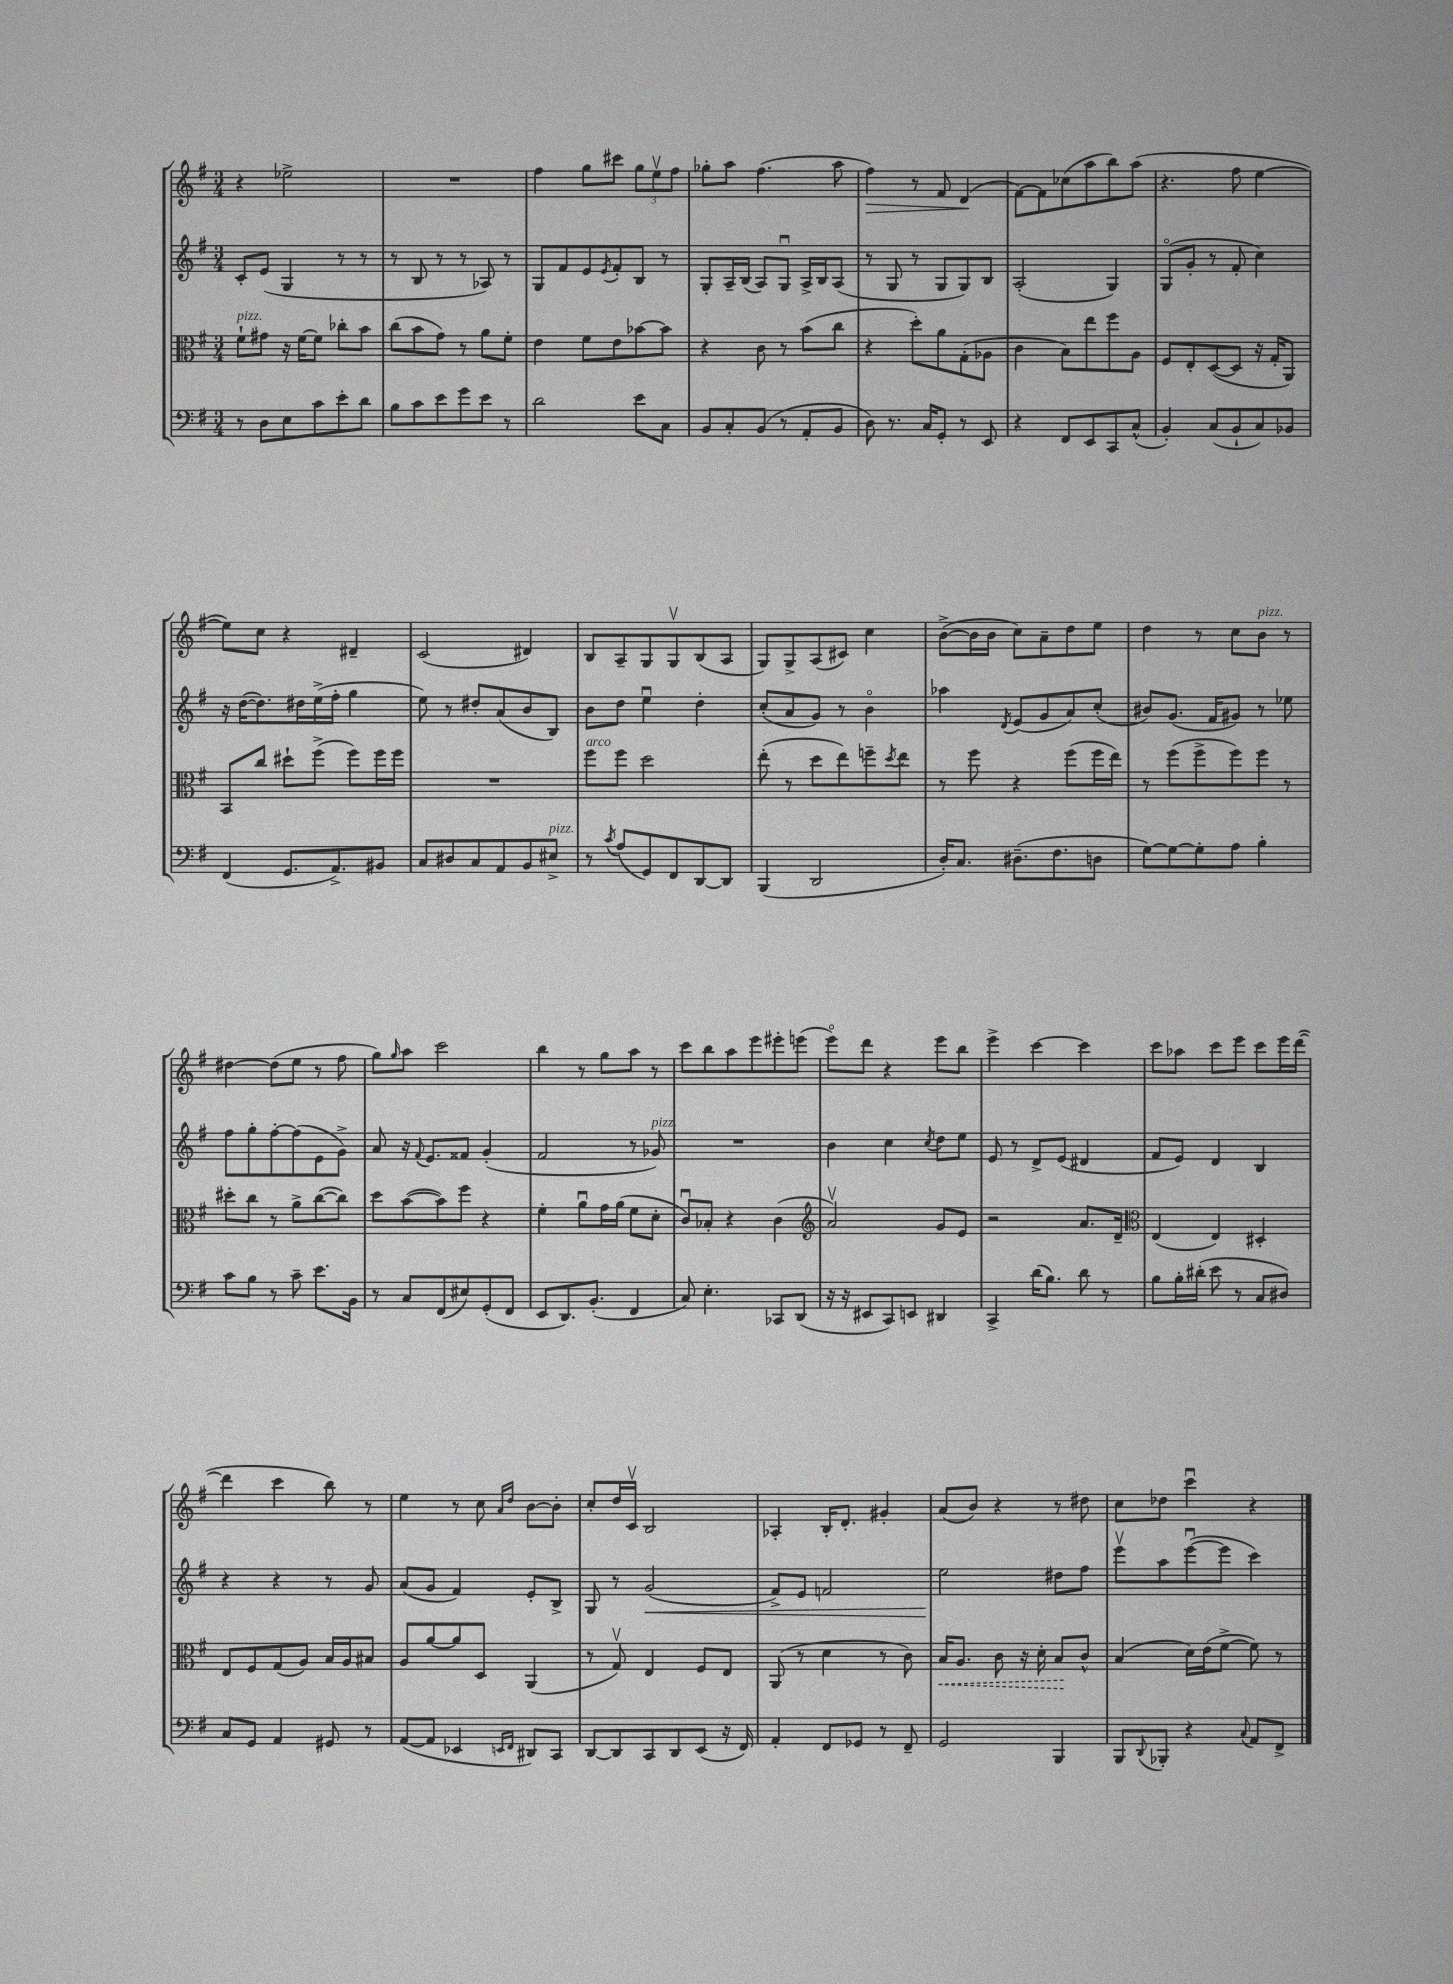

**kern	**kern	**dynam	**kern	**dynam	**kern	**dynam
*part4	*part3	*part3	*part2	*part2	*part1	*part1
*staff4	*staff3	*staff3	*staff2	*staff2	*staff1	*staff1
*clefF4	*clefC3	*	*clefG2	*	*clefG2	*
*k[f#]	*k[f#]	*	*k[f#]	*	*k[f#]	*
*M3/4	*M3/4	*	*M3/4	*	*M3/4	*
=3	=3	=3	=3	=3	=3	=3
!	!LO:TX:a:i:t=pizz.	!	!	!	!	!
8r	8f#`\L	.	8c'/L	.	4r	.
8D\L	8g#X\J	.	(8e/J	.	.	.
8E\	16r	.	4G/	.	2ee-X^\	.
.	[16f#\KL	.	.	.	.	.
8c\	8f#\J]	.	.	.	.	.
8e'\	8cc-X'\L	.	8r	.	.	.
8d\J	8b\J	.	8r	.	.	.
=4	=4	=4	=4	=4	=4	=4
8B\L	(8cc\L	.	8r	.	2.r	.
8c\	8b\	.	8B/	.	.	.
8e\	8g\J)	.	8r	.	.	.
8g\	8r	.	8r	.	.	.
8e\J	8a\L	.	8A-X/)	.	.	.
8r	8f#'\J	.	8r	.	.	.
=5	=5	=5	=5	=5	=5	=5
2d\	4e\	.	8G/L	.	4ff#\	.
.	.	.	8f#/	.	.	.
.	8f#\L	.	8e/	.	8gg\L	.
.	.	.	8qe/	.	.	.
.	8e\	.	8f#'/	.	8ccc#X\J	.
8e\L	[8b-X\	.	8B/J	.	12gg\L	.
.	.	.	.	.	12eev\	.
8C\J	8b-\J]	.	8r	.	.	.
.	.	.	.	.	12ff#\J	.
=6	=6	=6	=6	=6	=6	=6
8BB/L	4r	.	8G'/L	.	8gg-X'\L	.
8C'/	.	.	16A~/L	.	8aa\J	.
.	.	.	(16B/JJ	.	.	.
(8BB/J	8c\	.	8A/L)	.	(4.ff#\	.
8r	8r	.	8Gu/J	.	.	.
8AA'/L	(8b\L	.	16A^/LL	.	.	.
.	.	.	16B/J	.	.	.
8BB/J	8cc\J	.	(8A/J	.	8aa\	.
=7	=7	=7	=7	=7	=7	=7
!	!	!	!	!	!	!LO:HP:b
8D\)	4r	.	8r	.	4ff#\)	>
8.r	.	.	8G/	.	.	.
.	8dd'\L)	.	8r	.	8r	.
16C/KL	.	.	.	.	.	.
8GG'/J	8a\	.	8G/L	.	8f#/	.
8r	(8G'\	.	8G/)	.	(4d/	.
8EE/	8A-X\J	.	8B/J	.	.	.
.	.	.	.	.	.	]
=8	=8	=8	=8	=8	=8	=8
4r	4c\	.	(2A'/	.	[8f#\L)	.
.	.	.	.	.	8f#\]	.
8FF#/L	8B\L)	.	.	.	(8cc-X\	.
8EE/	8ee\	.	.	.	8aa\	.
8CC/	8ff#\	.	4G/)	.	8bb\)	.
(8C^^/J	8A\J	.	.	.	(8aa\J	.
=9	=9	=9	=9	=9	=9	=9
4BB'/)	8F#/L	.	(8G/L	.	4.r	.
.	8E'/	.	8g'/J	.	.	.
(8C/L	([8D/	.	8r	.	.	.
8BB`/	8D/J]	.	8f#'/	.	8ff#\	.
8C/)	16r	.	4cc\)	.	[4ee\	.
.	16G'/KL	.	.	.	.	.
8BB-X/J	8AA/J)	.	.	.	.	.
!!LO:LB:g=z
=10	=10	=10	=10	=10	=10	=10
(4FF#/	8BB/L	.	16r	.	8ee\L])	.
.	.	.	([16dd\KL	.	.	.
.	8cc/J	.	8.dd\])	.	8cc\J	.
8.GG/L	8dd#X`\L	.	.	.	4r	.
.	.	.	16dd#X\L	.	.	.
.	(8ff#^\J	.	(16ee^\	.	.	.
8.AA^/)	.	.	16ff#'\JJ	.	.	.
.	8ff#\L)	.	4gg\	.	4d#X~/	.
8BB#X/J	16ff#\L	.	.	.	.	.
.	16ff#\JJ	.	.	.	.	.
=11	=11	=11	=11	=11	=11	=11
8C/L	2.r	.	8ee\)	.	(2c/	.
8D#X/	.	.	8r	.	.	.
8C/	.	.	8dd#X'/L	.	.	.
8AA/	.	.	(8a/	.	.	.
8BB/	.	.	8b/	.	4d#X/)	.
!LO:TX:a:i:t=pizz.	!	!	!	!	!	!
8E#X^/J	.	.	8B/J)	.	.	.
=12	=12	=12	=12	=12	=12	=12
!	!LO:TX:a:i:t=arco	!	!	!	!	!
8r	8ff#\L	.	8b\L	.	8B/L	.
8qc/	.	.	.	.	.	.
(8A/L	8ff#\J	.	8dd\J	.	8A~/	.
8GG/)	2dd\	.	4eeu\	.	8G/	.
8FF#/	.	.	.	.	8Gv/	.
[8DD/	.	.	4dd'\	.	(8B/	.
8DD/J]	.	.	.	.	8A/J	.
=13	=13	=13	=13	=13	=13	=13
(4BBB/	(8ee'\	.	(8cc'/L	.	8G/L)	.
.	8r	.	8a/	.	8G^/	.
2DD/	8dd\L	.	8g/J)	.	(8A/	.
.	8ee\)	.	8r	.	8c#X/J)	.
.	8ffn~\	.	4b\	.	4cc\	.
.	8qdd/	.	.	.	.	.
.	8ee\J	.	.	.	.	.
=14	=14	=14	=14	=14	=14	=14
16D'/KL)	8r	.	4aa-X\	.	([8b^\L	.
8.C/J	.	.	.	.	.	.
.	8ff#\	.	.	.	16b\L]	.
.	.	.	.	.	16b\JJ	.
.	.	.	8qd/	.	.	.
(8.D#X~\L	4r	.	(8e/L	.	8cc\L)	.
.	.	.	8g/	.	8a~\	.
8.F#\	.	.	.	.	.	.
.	(8ff#\L	.	8a/)	.	8dd\	.
8Dn\J	16ff#\L	.	(8cc'/J	.	8ee\J	.
.	16ee\JJ)	.	.	.	.	.
=15	=15	=15	=15	=15	=15	=15
[8G\L)	8r	.	8b#X/L)	.	4dd\	.
8G\_	(8ff#\L	.	(8.g/J	.	.	.
8G'\]	8ff#^\	.	.	.	8r	.
.	.	.	16f#/KL	.	.	.
8A\J	8ff#\)	.	8g#X/J)	.	8cc\L	.
!	!	!	!	!	!LO:TX:a:i:t=pizz.	!
4B'\	8ff#\J	.	8r	.	8b\J	.
.	8r	.	8ee-X\	.	8r	.
!!LO:LB:g=z
=16	=16	=16	=16	=16	=16	=16
8c\L	8dd#X'\L	.	8ff#\L	.	[4dd#X\	.
8B\J	8cc\J	.	8gg'\	.	.	.
8r	8r	.	[8ff#'\	.	(8dd#\L]	.
8c~\	8a^\L	.	(8ff#\]	.	8ee\J	.
8.e\L	([8cc\	.	8e\	.	8r	.
.	8cc\J])	.	8g^\J)	.	8ff#\	.
16BB\Jk	.	.	.	.	.	.
=17	=17	=17	=17	=17	=17	=17
8r	8dd\L	.	8a/	.	8gg\L)	.
.	.	.	.	.	16qqgg/	.
8C/L	([8b\	.	16r	.	8aa\J	.
.	.	.	8qqf#/	.	.	.
.	.	.	8.e/L	.	.	.
(8FF#/	8b\])	.	.	.	2ccc\	.
8E#X/)	8ff#\J	.	8f##X/J	.	.	.
(8GG'/	4r	.	(4g'/	.	.	.
8FF#/J	.	.	.	.	.	.
=18	=18	=18	=18	=18	=18	=18
8EE/L	4f#'\	.	2f#/	.	4bb\	.
8.DD/)	.	.	.	.	.	.
.	8au\L	.	.	.	8r	.
(8.BB'/J	.	.	.	.	.	.
.	16g\L	.	.	.	8gg\L	.
.	(16a\JJ	.	.	.	.	.
4FF#/	8f#\L	.	8r	.	8aa\J	.
!	!	!	!LO:TX:a:i:t=pizz.	!	!	!
.	8d'\J	.	8g-X/)	.	8r	.
=19	=19	=19	=19	=19	=19	=19
8C/)	8cu/L)	.	2.r	.	8ccc\L	.
4.E'\	8B-X'/J	.	.	.	8bb\	.
.	4r	.	.	.	8aa\	.
.	.	.	.	.	8eee\	.
8CC-X/L	(4c\	.	.	.	8eee#X'\	.
(8DD/J	.	.	.	.	(8eeen\J	.
=20	=20	=20	=20	=20	=20	=20
*	*clefG2	*	*	*	*	*
16r	2av/)	.	4b\	.	8eee\L)	.
16r	.	.	.	.	.	.
8EE#X/L	.	.	.	.	8ddd\J	.
8CC/)	.	.	4cc\	.	4r	.
8EEn/J	.	.	.	.	.	.
.	.	.	8qcc/	.	.	.
4DD#X/	8g/L	.	8dd\L	.	8eee\L	.
.	8e/J	.	8ee\J	.	8bb\J	.
=21	=21	=21	=21	=21	=21	=21
4CC^/	2r	.	8e/	.	4eee^\	.
.	.	.	8r	.	.	.
(16d\KL	.	.	8d^/L	.	[4ccc\	.
8.B\J)	.	.	.	.	.	.
.	.	.	(8e/J	.	.	.
8d\	8.a/L	.	4d#X/	.	4ccc\]	.
8r	.	.	.	.	.	.
.	16d~/Jk	.	.	.	.	.
=22	=22	=22	=22	=22	=22	=22
*	*clefC3	*	*	*	*	*
8B\L	(4E/	.	8f#/L	.	8ccc\L	.
16B'\L	.	.	8e/J)	.	8aa-X\J	.
(16d#X'\JJ	.	.	.	.	.	.
8e\	4E/)	.	4d/	.	8ccc\L	.
8r	.	.	.	.	8eee\J	.
8C/L	4D#X'/	.	4B/	.	8ccc\L	.
8D#X/J)	.	.	.	.	16eee\L	.
.	.	.	.	.	([16ddd\JJ	.
!!LO:LB:g=z
=23	=23	=23	=23	=23	=23	=23
8C/L	8E/L	.	4r	.	4ddd\]	.
8GG/J	8F#/	.	.	.	.	.
4AA/	(8G/	.	4r	.	4ccc\	.
.	8A/J)	.	.	.	.	.
8GG#X/	16B/LL	.	8r	.	8bb\)	.
.	16A/J	.	.	.	.	.
8r	8B#X/J	.	8g/	.	8r	.
=24	=24	=24	=24	=24	=24	=24
([8AA/L	8A/L	.	(8a/L	.	4ee\	.
8AA/J]	[8a/	.	8g/J	.	.	.
4EE-X/	8a/]	.	4f#/)	.	8r	.
.	8D/J	.	.	.	8cc\	.
16qqEEn/LL	.	.	.	.	16qqa/LL	.
16qqFF#/JJ	.	.	.	.	16qqdd/JJ	.
8DD#X/L)	(4AA/	.	8e'/L	.	[8b\L	.
8CC/J	.	.	8B^/J	.	8b'\J]	.
=25	=25	=25	=25	=25	=25	=25
[8DD/L	8r	.	8G/	.	8cc'/L	.
8DD/]	8Gv/)	.	8r	.	16dd/L	.
.	.	.	.	.	16cv/JJ	.
!	!	!	!	!LO:HP:b	!	!
8CC/	4E/	.	(2g/	<	2B/	.
8DD/	.	.	.	.	.	.
(8EE/J	8F#/L	.	.	.	.	.
16r	8E/J	.	.	.	.	.
16FF#/)	.	.	.	.	.	.
=26	=26	=26	=26	=26	=26	=26
4AA'/	(8AA/	.	8f#^/L)	.	4A-X'/	.
.	8r	.	8e/J	.	.	.
8FF#/L	4d\	.	2fn/	.	16B'/KL	.
.	.	.	.	.	8.d'/J	.
8GG-X/J	.	.	.	.	.	.
8r	8r	.	.	.	4g#X'/	.
8FF#~/	8c\)	.	.	.	.	.
=27	=27	=27	=27	=27	=27	=27
!	!	!LO:HP:b	!	!	!	!
2GG/	16B/KL	<	2ee\	.	(8a/L	.
.	8.A/J	.	.	.	.	.
.	.	.	.	.	8b/J)	.
.	8c\	.	.	.	4r	.
.	16r	.	.	.	.	.
.	16d'\	.	.	.	.	.
4BBB/	8B/L	.	8dd#X\L	[	8r	.
.	8c^^/J	[	8ff#\J	.	8dd#X\	.
=28	=28	=28	=28	=28	=28	=28
8BBB/L	(4B/	.	8eeev\L	.	8cc\L	.
8qqDD/	.	.	.	.	.	.
8BBB-X'/J	.	.	8aa\	.	8dd-X\J	.
4r	16d\LL)	.	([8eeeu\	.	4cccu\	.
.	(16e\J	.	.	.	.	.
.	[8f#^\J	.	8eee\J]	.	.	.
8qqC/	.	.	.	.	.	.
8AA/L	8f#\])	.	4ccc\)	.	4r	.
8FF#^/J	8r	.	.	.	.	.
==	==	==	==	==	==	==
*-	*-	*-	*-	*-	*-	*-
